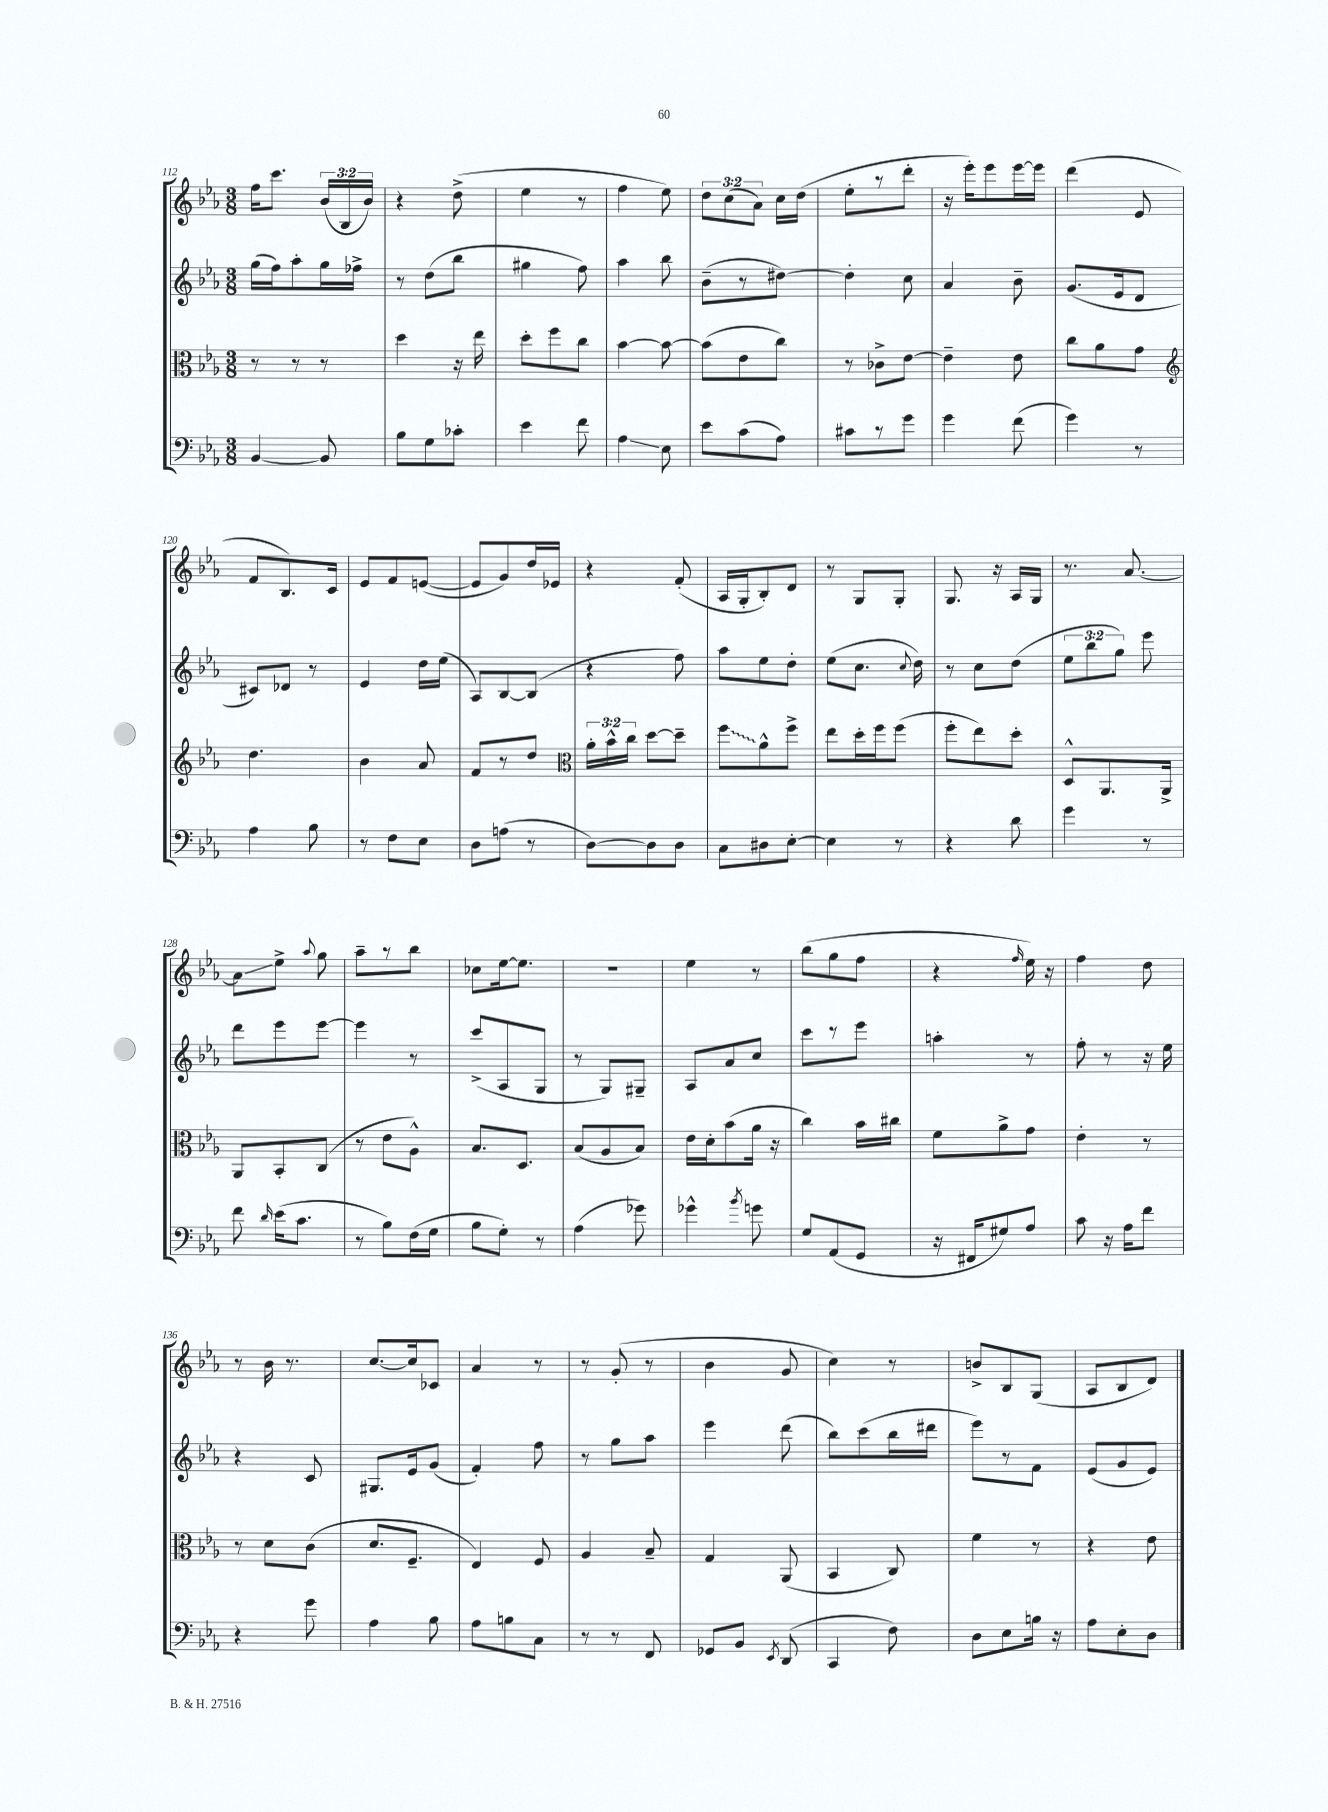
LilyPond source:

<<
\new StaffGroup <<
\new Staff = "s0" {
    \clef treble \key ees \major \numericTimeSignature \time 3/8 \override Staff.TupletNumber.text = #tuplet-number::calc-fraction-text
    \autoBeamOff f''16[ c'''8.] \tuplet 3/2 { bes'16[( bes16 bes'16]) } |
    r4 d''8->( |
    ees''4 r8 |
    f''4 ees''8) |
    \tuplet 3/2 { d''8[ c''8( aes'8]) } c''16[ d''16]( |
    ees''8[-. r8 d'''8]-. |
    r16 ees'''16[-.) ees'''8 ees'''16~ ees'''16] |
    d'''4( ees'8 |
    f'8[ bes8.) c'16] |
    ees'8[ f'8 e'8]~( |
    e'8[ g'8) d''16 ees'16] |
    r4 f'8-.( |
    aes16[ g16-. bes8-.) d'8] |
    r8 g8[ g8]-. |
    g8. r16 aes16[ g16] |
    r8. aes'8.~ |
    aes'8[\glissando ees''8]-> \appoggiatura { aes''8 } g''8 |
    aes''8[-- r8 bes''8] |
    ces''8[ ees''16~ ees''8.] |
    R4. |
    ees''4 r8 |
    bes''8[( g''8 f''8] |
    r4 \grace { f''16 } ees''16) r16 |
    f''4 d''8 |
    r8 bes'16 r8. |
    c''8.[~ c''16 ces'8] |
    aes'4 r8 |
    r8 g'8-.( r8 |
    bes'4 g'8 |
    c''4) r8 |
    b'8[-> bes8 g8]( |
    aes8[ bes8 d'8]) \bar "|." |
}
\new Staff = "s1" {
    \clef treble \key ees \major \numericTimeSignature \time 3/8 \override Staff.TupletNumber.text = #tuplet-number::calc-fraction-text
    \autoBeamOff g''16[( f''16) aes''8-. g''16 fes''16]-> |
    r8 d''8[( bes''8] |
    gis''4 f''8) |
    aes''4 bes''8 |
    bes'8[--( r8 dis''8]~) |
    dis''4-. c''8 |
    aes'4 bes'8-- |
    g'8.[( ees'16 d'8] |
    cis'8[) des'8] r8 |
    ees'4 d''16[ ees''16]( |
    aes8[) bes8~ bes8]( |
    r4 f''8) |
    aes''8[ ees''8 d''8]-. |
    ees''8[( c''8.] \appoggiatura { c''8 } d''16) |
    r8 c''8[ d''8]( |
    \tuplet 3/2 { ees''8[ bes''8 g''8]) } ees'''8 |
    d'''8[ ees'''8 ees'''8]~ |
    ees'''4 r8 |
    c'''8[->( aes8 g8] |
    r8 g8[) gis8]-- |
    aes8[ aes'8 c''8] |
    c'''8[ r8 ees'''8] |
    a''4-. r8 |
    f''8-. r8 r16 ees''16 |
    r4 c'8 |
    gis8.[ ees'16 g'8]( |
    f'4-.) f''8 |
    r8 g''8[ aes''8] |
    ees'''4 d'''8( |
    bes''8[) c'''8( bes''16 dis'''16] |
    ees'''8[) r8 f'8] |
    ees'8[( g'8 ees'8]) \bar "|." |
}
\new Staff = "s2" {
    \clef alto \key ees \major \numericTimeSignature \time 3/8 \override Staff.TupletNumber.text = #tuplet-number::calc-fraction-text
    \autoBeamOff r8 r8 r8 |
    d''4 r16 ees''16 |
    d''8[-. f''8 c''8] |
    bes'4~ bes'8~ |
    bes'8[( ees'8 c''8]) |
    r8 ces'8[-> ees'8]~ |
    ees'4-- ees'8 |
    c''8[ aes'8 g'8] |
    \clef treble d''4. |
    bes'4 aes'8 |
    f'8[ r8 d''8] |
    \clef alto \tuplet 3/2 { aes'16[-. bes'16-^ c''16] } d''8[~ d''8]-- |
    \once \override Glissando.style = #'zigzag f''8[\glissando aes'8-^ f''8]-> |
    ees''8[ d''16-. f''16 f''8]( |
    f''8[-. ees''8) d''8]-. |
    d8[-^ aes,8. aes,16]-> |
    aes,8[ bes,8-. c8]( |
    r8 ees'8[ aes8]-^) |
    bes8.[ d8.] |
    bes8[( aes8 bes8]) |
    ees'16[ d'16-. bes'8( aes'16] r16 |
    c''4) bes'16[ cis''16] |
    f'8[ aes'8-> g'8] |
    ees'4-. r8 |
    r8 d'8[ c'8]( |
    d'8.[ f8.]-- |
    ees4) f8 |
    aes4 bes8-- |
    g4 aes,8( |
    bes,4 c8) |
    f'4 r8 |
    r4 ees'8 \bar "|." |
}
\new Staff = "s3" {
    \clef bass \key ees \major \numericTimeSignature \time 3/8
    \autoBeamOff bes,4~ bes,8 |
    bes8[ g8 ces'8]-. |
    ees'4 f'8 |
    aes4\glissando ees8 |
    ees'8[ c'8( aes8]) |
    cis'8[ r8 g'8] |
    g'4 f'8( |
    g'4) r8 |
    aes4 bes8 |
    r8 f8[ ees8] |
    d8[ a8]( r8 |
    d8[~) d8 d8] |
    c8[ dis8 ees8]~-. |
    ees4 r8 |
    r4 d'8 |
    g'4 r8 |
    f'8 \grace { d'16 } ees'16[( c'8.] |
    r8 bes8[) f16( g16] |
    bes8[ g8]-.) r8 |
    aes4( ges'8) |
    ges'4-^ \acciaccatura { bes'8 } g'8 |
    g8[ aes,8( g,8] |
    r16 fis,16[ gis8) aes8] |
    c'8 r16 aes16[ f'8] |
    r4 g'8 |
    aes4 bes8 |
    aes8[ b8 c8] |
    r8 r8 f,8 |
    ges,8[ bes,8] \acciaccatura { ees,8 } d,8( |
    c,4 f8) |
    d8[ ees8 b16] r16 |
    aes8[ ees8-. d8] \bar "|." |
}
>>
>>
\layout { \context { \Score currentBarNumber = #112 } }
